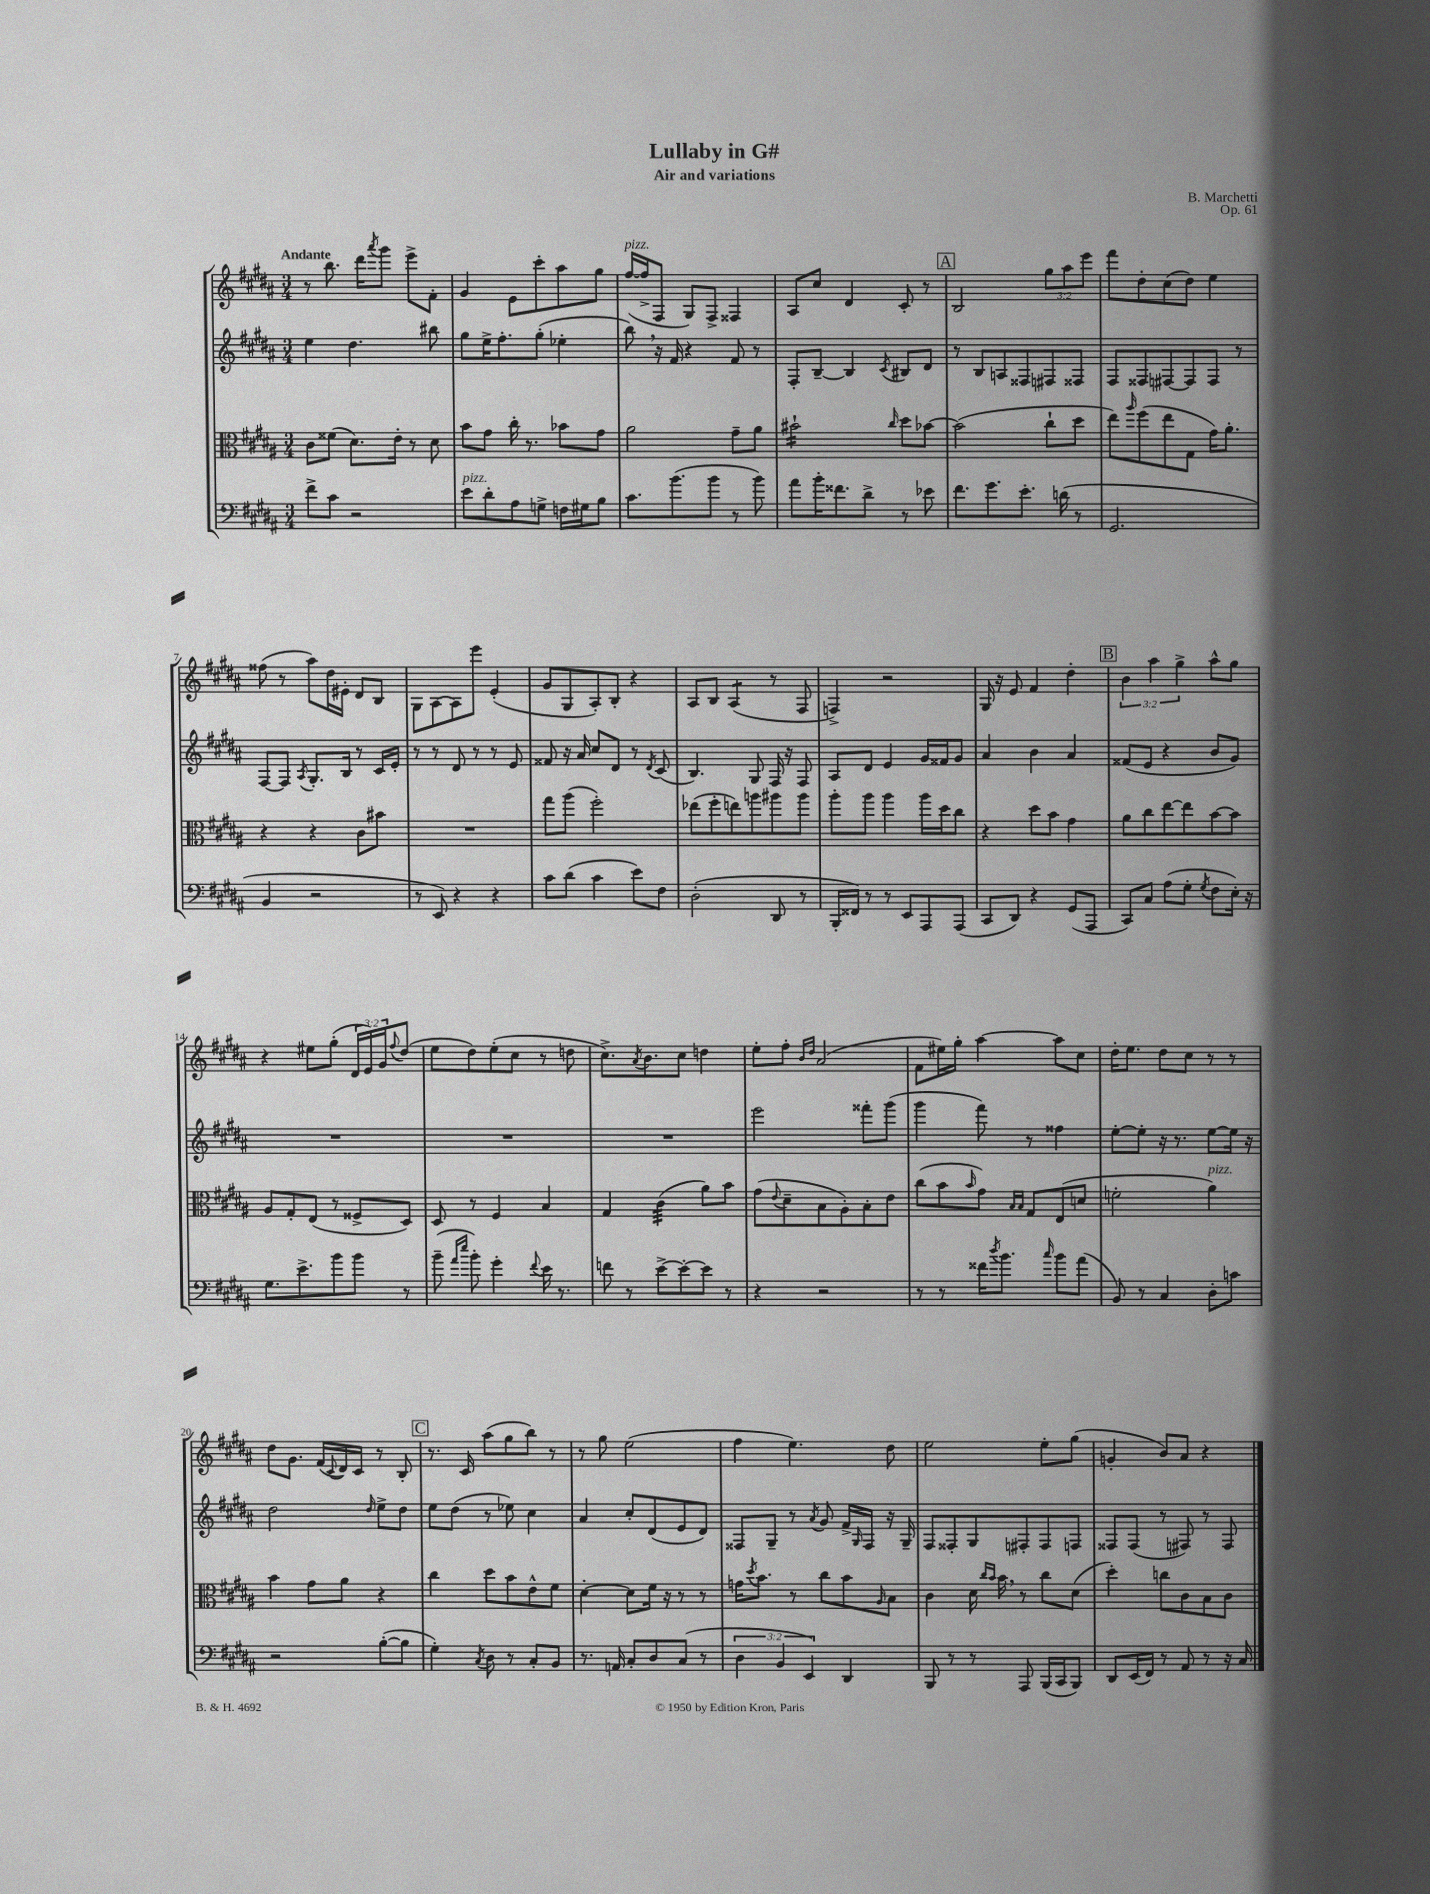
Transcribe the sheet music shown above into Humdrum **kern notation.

**kern	**kern	**kern	**kern
*staff4	*staff3	*staff2	*staff1
*clefF4	*clefC3	*clefG2	*clefG2
*k[f#c#g#d#a#]	*k[f#c#g#d#a#]	*k[f#c#g#d#a#]	*k[f#c#g#d#a#]
*M3/4	*M3/4	*M3/4	*M3/4
8f#^\L	8c#\L	4ee\	8r
8c#\J	(8f##\J	.	8.bb\
2r	8.d#\L)	4.dd#\	.
.	.	.	16ddd#\LK
.	.	.	8qaaa#/
.	.	.	8ggg#\J
.	16e'\Jk	.	.
.	8r	.	8eee^\L
.	8d#\	8bb#\	8f#'\J
=	=	=	=
8e\L	8b\L	8gg#\L	4g#/
8d#'\	8g#\J	16ee^\K	.
.	.	8.ff#'\	.
8A#\	16cc#'\	.	8e\L
.	8.r	.	.
8G^\J	.	(8gg#'\J	8ccc#'\
16F\LL	8b-\L	4ee-'\	8aa#\
16G#\J	.	.	.
8B\J	8g#\J	.	8gg#\J
=	=	=	=
8.c#\L	2a#\	8bb\)	([16ff#/LL
.	.	.	16ff#^/]J
.	.	16r	8F#/J
(8.b\	.	16f#/	.
.	.	4r	8G#/L)
8b\J	.	.	8F#^/J
8r	8g#~\L	8f#/	4F##/
8b\)	8a#\J	8r	.
=	=	=	=
8a#\L	2b#`\	8F#'/L	8A#/L
16b'\K	.	[8B~/J	8cc#/J
8.f##\	.	.	.
.	.	4B/]	4d#/
8d#^\J	.	.	.
.	16qqcc#/	8qc#/	.
8r	8dd#\L	8B#/L	8c#'/
8e-\	[8b-\J	8d#/J	8r
=	=	=	=
8.f#\L	(2b-\]	8r	2B/
.	.	8B/L	.
8.g#\	.	.	.
.	.	8A/	.
8.e'\J	.	8F##/	.
.	8cc#`\L	8F#/	12gg#\L
(16d\	.	.	.
.	.	.	12aa#\
8r	8dd#\J	8F##/J	.
.	.	.	12eee\J
=	=	=	=
2.GG#/	8ee\L)	8F#/L	8fff#\L
.	16qqaa#/	.	.
.	(8ff#\	8F##/	8dd#'\
.	8ee\	[8F#/	(8cc#\
.	8G#\J	8F#/]	8dd#\J)
.	16g#\LK)	8F#/J	4ee\
.	8.a#'\J	.	.
.	.	8r	.
=	=	=	=
4BB/	4r	[8F#/L	(8ff##\
.	.	8F#/]J	8r
.	.	8qA#/	.
2r	4r	8.G#'/L	8aa#\L)
.	.	.	16dd#\L
.	.	16B/Jk	16e#'\JJ
.	8c#\L	8r	8d#/L
.	8b#\J	16c#/LL	8B/J
.	.	16e'/JJ	.
=	=	=	=
8r	2.r	8r	8G#\L
8EE/)	.	8r	[8A#\
4r	.	8d#/	8A#\]
.	.	8r	8eee\J
4r	.	8r	(4e'/
.	.	8e/	.
=	=	=	=
8c#\L	8gg#\L	8f##/	8g#/L
(8d#\J	(8aa#\J	16r	8G#/
.	.	16a#/	.
4c#\	2ff#'\)	8cc#/L	8A#'/)
.	.	8d#/J	8B'/J
8e\L)	.	8r	4r
.	.	8qd#/	.
8F#\J	.	(8c#/	.
=	=	=	=
(2D#'\	(8ee-\L	4.B/)	8A#/L
.	8ff#'\	.	8B/J
.	8ee\)	.	(4A#/
.	8aa\	8G#/	.
8DD#/	8aa#\	16F#/	8r
.	.	16r	.
8r	8aa#\J	8F#/	8F#/
=	=	=	=
16BBB'/LL	8aa#'\L	8A#/L	4F^/)
16FF##/JJ)	.	.	.
8r	8aa#\J	8d#/J	.
8r	4aa#\	4e/	2r
8EE/L	.	.	.
8AAA#/	16aa#\LL	16g#/LL	.
.	16dd#\J	16f##/J	.
(8AAA#/J	8cc#\J	8g#/J	.
=	=	=	=
8CC#/L	4r	4a#/	16G#/
.	.	.	16r
8DD#/J)	.	.	8e/
4r	8dd#\L	4b\	4f#/
.	8b\J	.	.
(8GG#/L	4g#\	4a#/	4dd#'\
8AAA#/J	.	.	.
=	=	=	=
8CC#/L)	8a#\L	(8f##/L	6b\
8C#/J	8cc#\	8e/J	.
.	.	.	6aa#\
(8A#\L	[8ee\	4r	.
.	.	.	6gg#^\
8G#'\J	8ee\]	.	.
8qG#/	.	.	.
8F#\L	[8b\	8b/L	8aa#^^\L
16E'\Jk)	8b\]J	8g#/J)	8gg#\J
16r	.	.	.
=	=	=	=
8.G#\L	8A#/L	2.r	4r
.	8G#'/	.	.
8.e^\	.	.	.
.	(8E/J	.	8ee#\L
8b\	8r	.	(8gg#'\J
8b\J	8F##^/L	.	24d#/LL
.	.	.	24e/)
.	.	.	24g#/J
.	.	.	8qqff#/
8r	8D#/J)	.	(8dd#/J
=	=	=	=
(8b~\	8D#/	2.r	8ee\L
16qqa#/LL	.	.	.
16qqee/JJ	.	.	.
8b'\)	8r	.	8dd#\)
4g#'\	4F#/	.	(8ee'\
.	.	.	8cc#\J
8qqf#/	.	.	.
16e\	4B/	.	8r
8.r	.	.	.
.	.	.	8dd\
=	=	=	=
8f\	4G#/	2.r	8.cc#^\L)
8r	.	.	.
.	.	.	8qa#/
.	.	.	8.b\
[8e^\L	(4c#\	.	.
8e'\_	.	.	8cc#\J
8e\]J	8a#\L)	.	4dd\
8r	8b\J	.	.
=	=	=	=
4r	(8g#\L	2eee\	8ee'\L
.	8qqe/	.	.
.	8d#~\	.	8ff#'\J
.	.	.	16qqb/LL
.	.	.	16qqdd#/JJ
2r	8B\	.	(2a#/
.	8A#'\)	.	.
.	8B'\	8fff##'\L	.
.	8e\J	(8ggg#\J	.
=	=	=	=
8r	(8cc#\L	4ggg#\	8f#\L
8r	8b\	.	16ee#\L)
.	.	.	16gg#'\JJ
.	16qqb/	.	.
16f##\LK	8g#\J)	8fff#\)	[4aa#\
8qdd#/	.	.	.
8.b\J	.	.	.
.	16qqB/LL	.	.
.	16qqB/JJ	.	.
.	8G#/L	8r	.
16qqcc#/	.	.	.
8b\L	(8E/	4ff##\	8aa#\]L
(8a#\J	8d/J	.	8cc#\J
=	=	=	=
8BB/)	2f'\	[8ee'\L	16dd#'\LK
.	.	.	8.ee\J
8r	.	8ee'\]J	.
4C#/	.	16r	8dd#\L
.	.	8.r	.
.	.	.	8cc#\J
8D#'\L	4a#\)	[8ee\L	8r
8c\J	.	16ee\]Jk	8r
.	.	16r	.
=	=	=	=
2r	4b\	2dd#\	8dd#\L
.	.	.	8.g#\J
.	8g#\L	.	.
.	.	.	(16f#/LL
.	.	.	8qqc#/
.	8a#\J	.	16d#/)
.	.	.	16c#/JJ
.	.	16qqdd#/	.
([8B'\L	4r	8ee^\L	8r
8B\]J	.	8dd#\J	8B'/
=	=	=	=
4G#'\)	4cc#\	8ee\L	8.r
.	.	(8dd#\J	.
.	.	.	16c#/
8qC#/	.	.	.
8D#\	8dd#\L	8r	(8aa#\L
8r	8b\	8ee-\)	8gg#\
8C#'/L	8e^^\	4cc#\	8bb\J)
8BB/J	8f#\J	.	8r
=	=	=	=
8.r	[4d#'\	4a#/	8r
.	.	.	8gg#\
16AA/	.	.	.
8C#'/L	8d#\]L	8cc#'/L	(2ee\
8D#/	16f#\Jk	(8d#/	.
.	16r	.	.
(8C#/J	8r	8e/	.
8r	8r	8d#/J)	.
=	=	=	=
6D#\	16g\LK	8F##/L	4ff#\
.	8qdd#/	.	.
.	8.b\J	.	.
.	.	8G#~/J	.
6BB/	.	.	.
.	8r	8r	4.ee\)
6EE/)	.	.	.
.	.	8qa#/	.
.	8cc#\L	8g#/	.
4DD#/	8b\	16f#^/LL	.
.	.	16qqG#/	.
.	.	16F##/JJ	.
.	16qqA#/	.	.
.	8B\J	16r	8dd#\
.	.	16G#~/	.
=	=	=	=
8BBB/	4c#\	8F#/L	2ee\
8r	.	8F##'/	.
8r	16d#\	8G#/	.
.	16qqcc#/LL	.	.
.	16qqb/JJ	.	.
.	16b\	.	.
8AAA#/	8r	8F#'/	.
(16BBB/LL	8cc#\L	8F#/	8ee'\L
16CC#/J	.	.	.
8BBB/J)	(8d#\J	8F/J	(8gg#\J
=	=	=	=
8DD#/L	4dd#'\)	8F##/L	4g'/
(16EE/L	.	(8F##/J	.
16FF#/JJ)	.	.	.
8r	8cc\L	8r	8b/L)
8AA#/	8c#\	8F#/)	8a#/J
8r	8B\	8r	4r
16r	8c#\J	8F#/	.
16C#/	.	.	.
==	==	==	==
*-	*-	*-	*-
